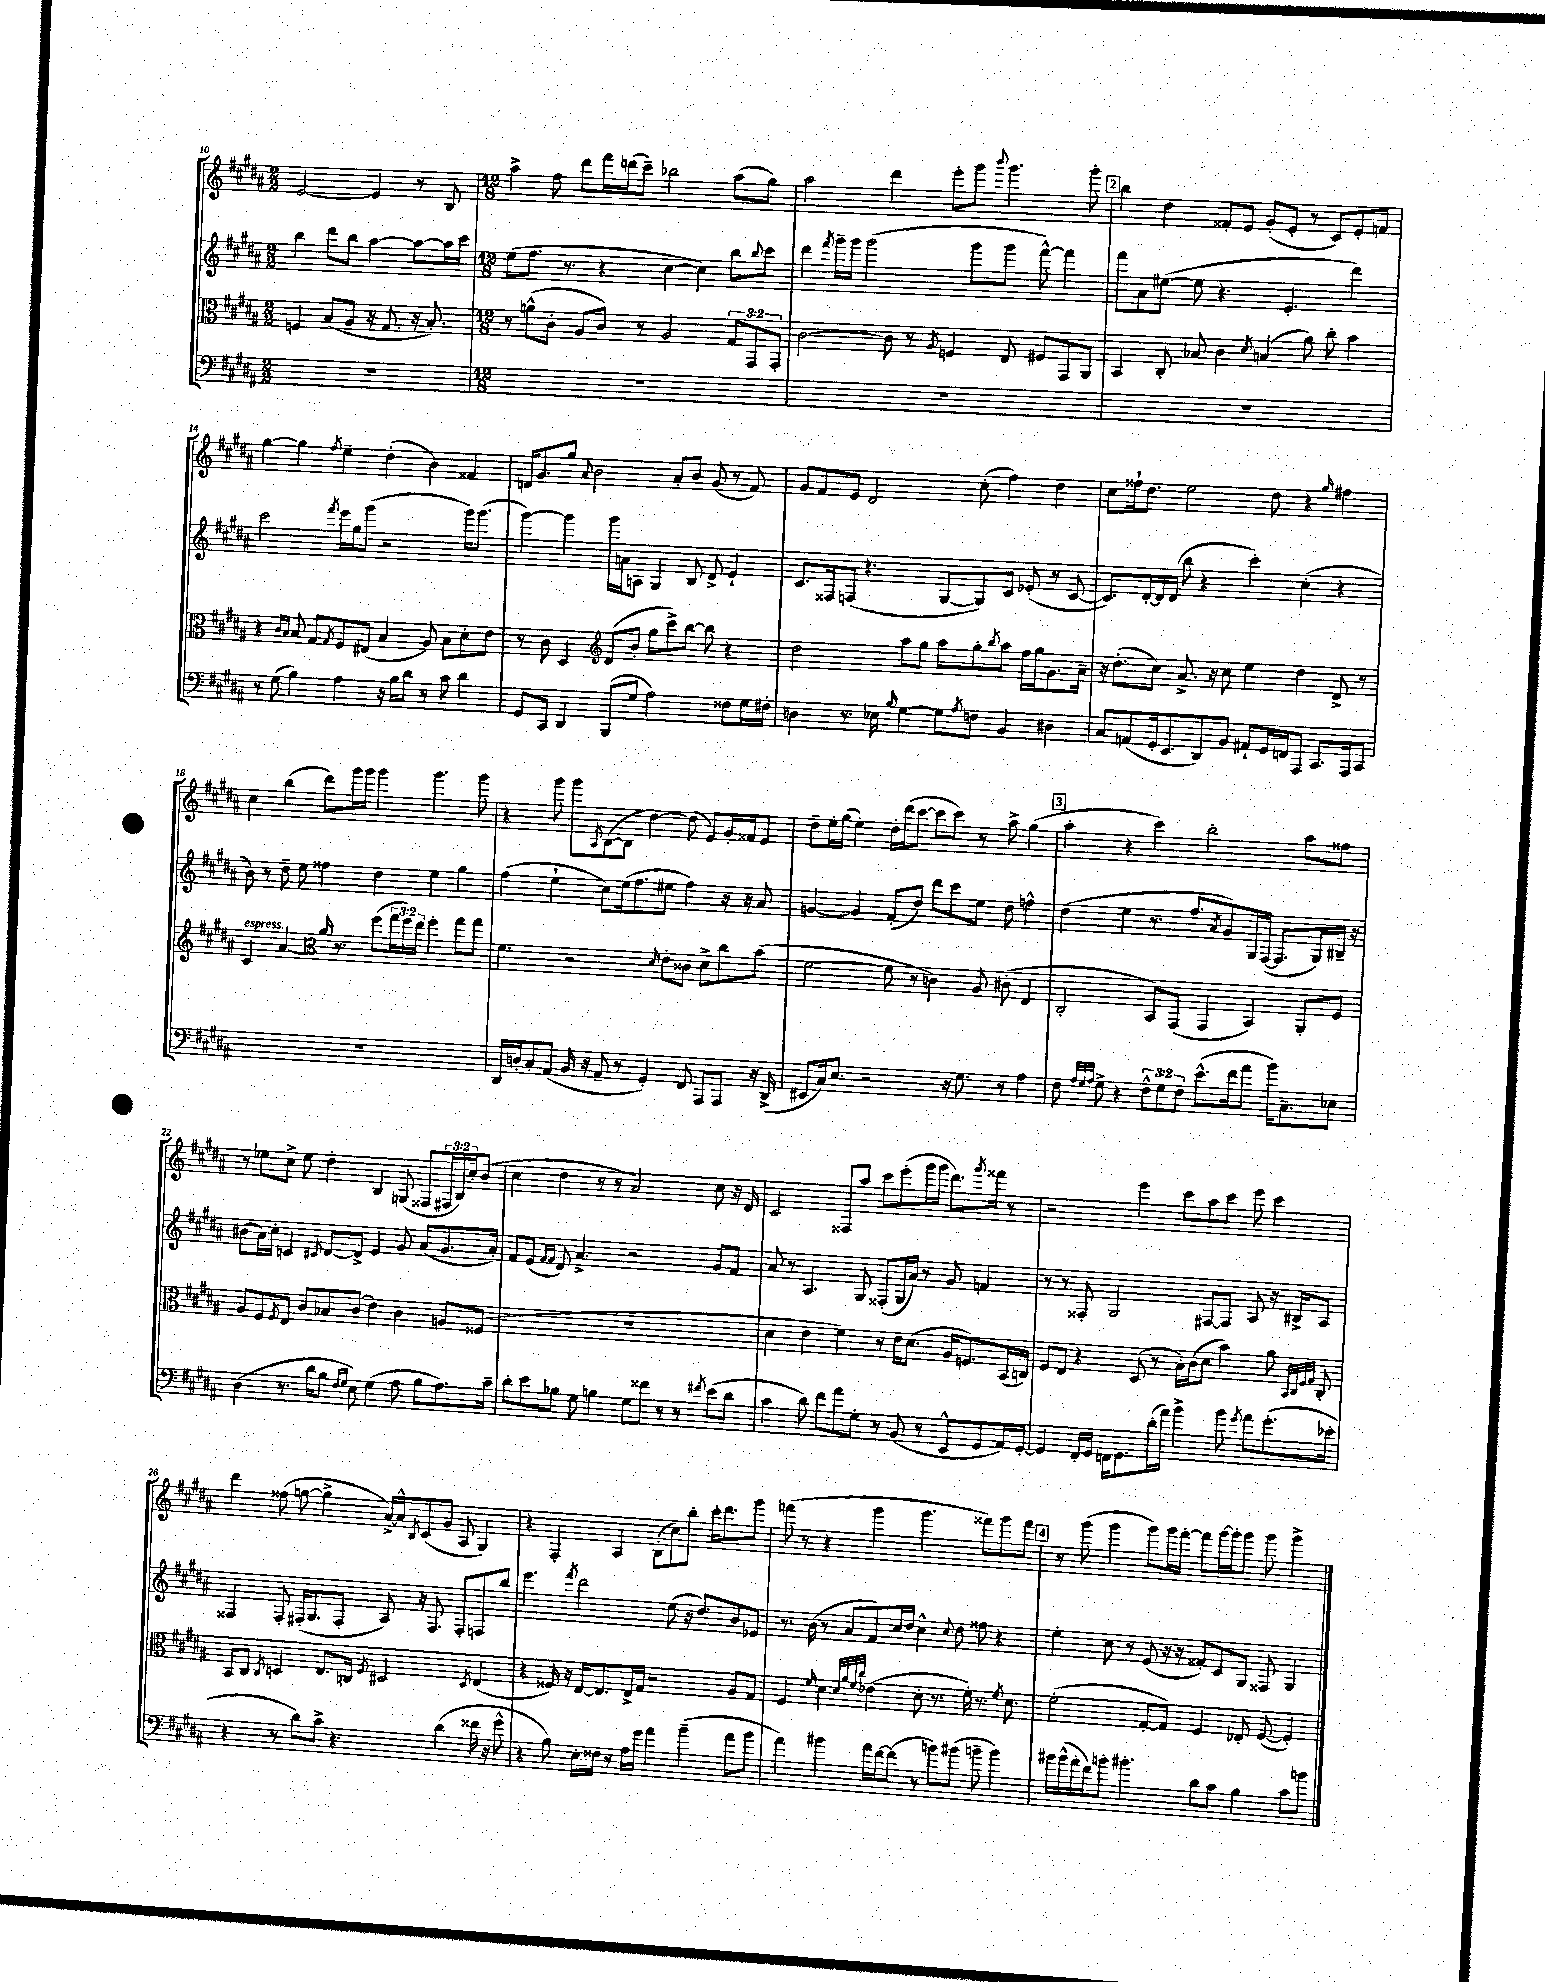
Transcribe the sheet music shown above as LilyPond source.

<<
\new StaffGroup <<
\new Staff = "s0" {
    \clef treble \key b \major \numericTimeSignature \time 2/2 \override Staff.TupletNumber.text = #tuplet-number::calc-fraction-text
    e'2~ e'4 r8 b8 |
    \numericTimeSignature \time 12/8 ais''4-> fis''8 dis'''8 fis'''16 d'''16( cis'''8--) bes''2 ais''8( gis''8) |
    ais''2 dis'''4 e'''8-. gis'''8 \appoggiatura { b'''8 } gis'''4. gis'''8-. |
    \mark \markup { \box "2" } b''4 dis''4 fisis'8-. e'8 gis'8-.( e'8-. r8 cis'8) e'8-. f'8 |
    gis''4~ gis''4 \acciaccatura { fis''8 } e''4-- dis''4-.( b'4) fisis'4 |
    d'16 gis'8. gis''8 \appoggiatura { ais'8 } b'2 ais'8-. b'8 gis'8( r8 fis'8) |
    gis'8 fis'8 e'8 dis'2 cis''8-.( fis''4) dis''4 |
    cis''8 fisis''16-! dis''8. e''2 dis''8 r4 \grace { gis''16 } fis''4 |
    cis''4 b''4( dis'''8) gis'''16 gis'''16 gis'''4 gis'''4. gis'''8 |
    r4 gis'''8 gis'''8 \acciaccatura { ais8 } b8~( b8 dis''4~) dis''8( e'8) gis'16-. fisis'16 e'8 |
    dis''8-- e''16-. gis''16( e''4-.) dis''16-. dis'''16( cis'''8~ cis'''8 cis'''8) r8 ais''8-> gis''4( |
    \mark \markup { \box "3" } ais''4-. r4 cis'''4) b''2-. ais''8 fisis''8 |
    r8 ees''8 cis''8-> ees''8 dis''4-. b4 g8( fisis8 \tuplet 3/2 { fis16 b16) cis''16-. } b'8( |
    cis''4 dis''4 r8 r8 ais'2) cis''8 r16 dis'16 |
    cis'2 fisis8 ais''8 cis'''8 e'''8-.( gis'''16 gis'''16 dis'''8.) \acciaccatura { gis'''8 } fisis'''16 r8 |
    r2 e'''4 cis'''8 ais''8 cis'''8 e'''8 cis'''4 |
    dis'''4 fisis''8( g''8~ g''4-> ais'16~->) ais'16-^ \acciaccatura { b8 } cis'8( gis'8 ais8 gis4) |
    r4 fis4-. ais4 b8-.( cis''8) b''8-. cis'''16-. dis'''8. gis'''8 |
    f'''8( r8 r4 gis'''4 gis'''4. fisis'''8) gis'''8 fisis'''8 |
    \mark \markup { \box "4" } r8 gis'''8( gis'''4 gis'''8) gis'''16 fis'''16~-. fis'''8 gis'''16~ gis'''16-. gis'''8 gis'''8 gis'''4-> \bar "|." |
}
\new Staff = "s1" {
    \clef treble \key b \major \numericTimeSignature \time 2/2
    b''4 dis'''8 b''8 ais''4~ ais''8~ ais''16 cis'''16 |
    \numericTimeSignature \time 12/8 e''8( fis''8. r8. r4 cis''4~ cis''4) b''8 \appoggiatura { b''8 } cis'''8 |
    dis'''4 \acciaccatura { fis'''8 } gis'''16-- gis'''16 gis'''2( gis'''8 gis'''8 fis'''8~-^) fis'''4 |
    \mark \markup { \box "2" } fis'''8 ais'8 eis''8~( eis''8 r4. e'4.-. dis'''4) |
    cis'''2 \acciaccatura { fis'''8 } e'''16 gis''16 gis'''8( r2 gis'''16) gis'''8.( |
    gis'''4~) gis'''4 gis'''16 a'16 a8 gis4 b8 dis'8-> e'4-! |
    cis'8. fisis16 f8( r4. gis8~ gis8) cis'8 ees'8-.( r8 cis'8~ |
    cis'8.) dis'16~-. dis'16 dis'16( b''8 r4 cis'''4-.) cis''4-.( r4 |
    b'8) r8 dis''8-- e''8 fisis''4 dis''4 e''4 gis''4 |
    fis''4( e''4-! cis''8) e''16( fis''8. eis''8 fis''4) r16 r16 ais'8 |
    g'4~ g'4 fis'8-.( dis''8) dis'''8 cis'''8 e''8 dis''8 f''4-^ |
    \mark \markup { \box "3" } dis''4( e''4 r8. fis''8. \acciaccatura { ais'8 } gis'8) gis16 fis16~( fis8. gis16) bis16-- r16 |
    bis'8( ais'16) cis''16-. c'4 \acciaccatura { cis'8 } dis'8~ dis'8-> e'4 gis'8 ais'8( gis'8. ais'16-.) |
    fis'8 e'8( \grace { fis'16 fis'16 } dis'8) ais'4.-> r2 gis'8 fis'8 |
    ais'8 r8 ais4. gis8 fisis8-.( gis16 ais'16) r8 gis'8 f'4 |
    r8 r8 fisis8-. gis2 fis8~ fis8 ais8 r16 bis16-> ais8 |
    fisis4 fisis8-. fis16-.( gis8. fis8-. ais8) r16 fis8. fis8-. f8 b''8 |
    e'''4. \acciaccatura { fis'''8 } dis'''2 e''8( r16 dis''8.) b'8 ees'8 |
    r8. b'16( r8 ais'8 fis'8) cis''16 dis''16 cis''4-^ \appoggiatura { cis''8 } dis''8 fisis''8 r4 |
    \mark \markup { \box "4" } e''4-. cis''8 r8 e'8( r16 r16 fisis'8-.) cis'8 gis8 fisis8 gis4 \bar "|." |
}
\new Staff = "s2" {
    \clef alto \key b \major \numericTimeSignature \time 2/2 \override Staff.TupletNumber.text = #tuplet-number::calc-fraction-text
    f4 b8( ais8 r16 gis8. r16 b8.-.) |
    \numericTimeSignature \time 12/8 r8 a'8-^( cis'8-. ais8 cis'8) r8 ais2 \tuplet 3/2 { gis8 gis,8 gis,8-. } |
    cis'2~ cis'8 r8 \acciaccatura { ais8 } f4 e8 fis8 gis,8 ais,8 |
    \mark \markup { \box "2" } b,4 cis8-. bes8 cis'4 \acciaccatura { dis'8 } b4( ais'8) cis''8-. b'4 |
    r4 \grace { cis'16 b16 } b8 gis8 \acciaccatura { gis8 } fis8 eis8( b4 ais8) b8 dis'8-. e'8 |
    r8 cis'8 dis4 \clef treble dis'8( b'8-. gis''8 cis'''8->) b''8~ b''8 r4 |
    dis''2 ais''8 gis''8 ais''8 gis''8-. \acciaccatura { b''8 } ais''8 fis''16 gis''16 gis'8. ais'16-- |
    r16 dis''8.-.( cis''8) ais'8.-> r16 cis''8 e''4 dis''4 dis'8-> r8 |
    cis'4^\markup { \italic "espress." } ais'4~ ais'16 r8. fis''8( \tuplet 3/2 { gis''16 fis''16) e''16 } fis''4-. gis''8 gis''8 |
    \clef alto fis'4. r2 \grace { dis'16 } e'8-. cisis'8 dis'8-> cis''8 b'8( |
    fis'2~ fis'8 r8 c'4) ais8 cis'8-.( e4 |
    \mark \markup { \box "3" } cis2-. b,8) gis,8( gis,4 b,4) ais,8-. fis8 |
    ais8 fis8 \acciaccatura { fis8 } e8 cis'8 bes8 cis'8( e'4) cis'4 a8 fisis8( |
    R1. |
    dis'4 e'4 fis'4) r8 e'16 dis'8.( ais16 f8.) b,16( c16) |
    fis8 e8 r4 dis8( r8 b16-.) cis'16( dis'8 b'4) ais'8 \grace { b,32 cis32 fis32 gis32 } cis8-. |
    b,8 cis8 \acciaccatura { cis8 } d4 e8. c16 \acciaccatura { fis8 } dis2 \acciaccatura { dis8 } e4( |
    r4 fisis16) r16 e16~ e8. e16-> gis16 r2 ais8 gis8 |
    fis4 \grace { fis'16 } dis'4 \grace { dis'32 ais'32 fis'32 cis''32 } ees'4( dis'8-. r8. fis'16-.) r8. \acciaccatura { fis'8 } dis'8. |
    \mark \markup { \box "4" } fis'2-.( gis8~-. gis8) fis4 ees8-. fis8~( fis4-.) \bar "|." |
}
\new Staff = "s3" {
    \clef bass \key b \major \numericTimeSignature \time 2/2 \override Staff.TupletNumber.text = #tuplet-number::calc-fraction-text
    R1 |
    \numericTimeSignature \time 12/8 R1. |
    R1. |
    \mark \markup { \box "2" } R1. |
    r8 gis8( b4) ais4 r16 b16 dis'8 r8 cis'8 dis'4 |
    gis,8 cis,8 dis,4 b,,8( gis8 ais2) fisis8 gis16 fis16-. |
    d4 r8. ees16 \grace { b16 } gis4~ gis8 \acciaccatura { ais8 } f8 b,4 dis4 |
    cis8 a,8( gis,16-. e,8. dis,8) b,8 ais,8-! gis,16 f,16 ais,,8 cis,8. ais,,16 cis,8 |
    R1. |
    dis,16 d16-. cis8-. ais,8( b,16 r16 ais,8-- r8 gis,4-.) fis,8 ais,,8 ais,,8 r16 dis,16->( |
    eis,8 cis16) e8. r2 r16 gis8. r8 ais4 |
    \mark \markup { \box "3" } fis8 \grace { ais32 gis32 ais32 } gis8-> r4 \tuplet 3/2 { fis8-^ gis8 fis8 } e'8.-^( fis'16 ais'8 b'16) cis8.-- ees8 |
    dis4( r8. dis'16 b8 \grace { fis16 gis16 } e8) gis4( ais8 b8 ais8.) cis'16-- |
    dis'8-. e'8 bes8 gis8 b4 gis8 fisis'8 r8 r8 \acciaccatura { fis'8 } e'8( dis'8 |
    cis'4 dis'8) fis'8 ais'8 gis8-. r8 b,8( r8 e,8-^ gis,8 ais,16) gis,16~-. |
    gis,4 fis,16-. gis,16 f,16 gis,8. dis'16-.( ais'16) b'4-> b'8 \acciaccatura { gis'8 } ais'8 gis'8.-.( ees'16-. |
    r4 r8 dis'8) cis'8-> r4. dis'4( fisis'16 r16 gis'8-^ |
    r4 b8) e16-. fisis16 r8 ais16 gis'16 ais'4 b'4--( ais'8 b'8 |
    ais'4) bis'4 ais'16 fis'16~ fis'8( r8 b'8) bis'8( b'8-- b'4) |
    \mark \markup { \box "4" } bis'16 bis'16-^( ais'16-. fis'16) b'8-. bis'4.-. dis'8 cis'8 b4 cis'8 b'8 \bar "|." |
}
>>
>>
\layout { \context { \Score currentBarNumber = #10 } }
